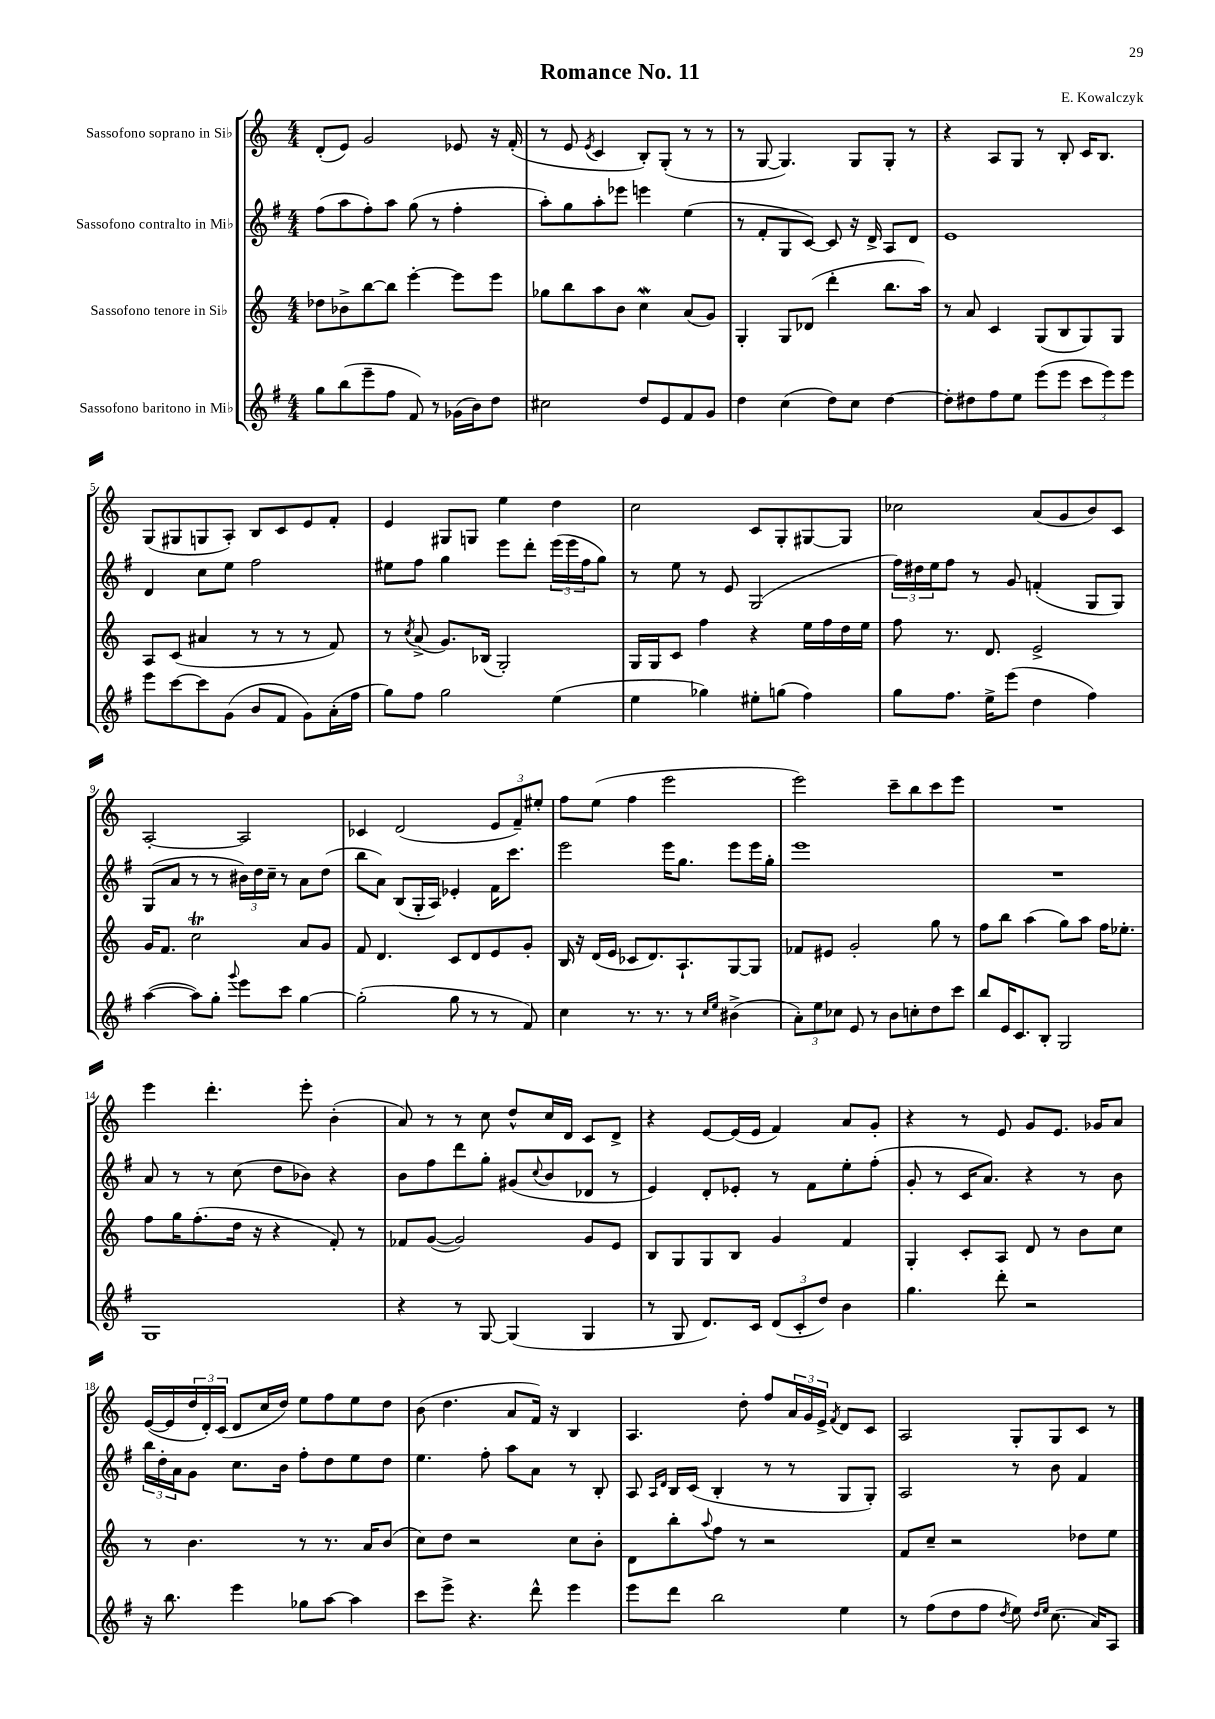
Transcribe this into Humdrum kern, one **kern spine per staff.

**kern	**kern	**kern	**kern
*part4	*part3	*part2	*part1
*staff4	*staff3	*staff2	*staff1
*I"Sassofono baritono in Mi♭	*I"Sassofono tenore in Si♭	*I"Sassofono contralto in Mi♭	*I"Sassofono soprano in Si♭
*clefG2	*clefG2	*clefG2	*clefG2
*k[f#]	*k[]	*k[f#]	*k[]
*M4/4	*M4/4	*M4/4	*M4/4
=1	=1	=1	=1
8gg\L	8dd-X\L	(8ff#\L	(8d'/L
(8bb\	8b-X^\	8aa\	8e/J)
8eee~\	[8bb\	8ff#'\)	2g/
8ff#\J	8bb\J]	8aa\J	.
8f#/)	[4eee'\	(8gg\	.
8r	.	8r	.
(16g-X\LL	8eee\L]	4ff#'\	8e-X/
16b\J)	.	.	.
8dd\J	8eee\J	.	16r
.	.	.	(16f'/
=2	=2	=2	=2
2cc#X\	8gg-X\L	8aa'\L)	8r
.	8bb\	8gg\	8e/
.	.	.	8qe/
.	8aa\	8aa'\	4c/
.	8b\J	8eee-X\J	.
8dd/L	4ccw\	4eeen\	8B'/L)
8e/	.	.	(8G'/J
8f#/	(8a/L	(4ee\	8r
8g/J	8g/J)	.	8r
=3	=3	=3	=3
4dd\	4G'/	8r	8r
.	.	8f#'/L	[8G/
(4cc\	8G/L	8G/	4.G/])
.	(8d-X/J	[8c/J)	.
8dd\L)	4ddd'\	8c/]	.
8cc\J	.	16r	8G/L
.	.	16d^/	.
[4dd\	8.bb\L	8A/L	8G'/J
.	.	8d/J	8r
.	16aa\Jk)	.	.
=4	=4	=4	=4
8dd'\L]	8r	1e	4r
8dd#X\	8a/	.	.
8ff#\	4c/	.	8A/L
8ee\J	.	.	8G/J
(8eee\L	(8G/L	.	8r
8eee\J	8B/	.	8B'/
12ccc\L	8G/)	.	16c/KL
.	.	.	8.B/J
12eee\)	.	.	.
.	8G/J	.	.
12eee\J	.	.	.
!!LO:LB:g=z
=5	=5	=5	=5
8eee\L	8A/L	4d/	(8G/L
[8ccc\	(8c/J	.	8G#X/
8ccc\]	4a#X/	8cc\L	8Gn/
(8g\J	.	8ee\J	8A'/J)
8b/L	8r	2ff#\	8B/L
8f#/J	8r	.	8c/
8g\L)	8r	.	8e/
(16a'\L	8f/)	.	8f'/J
16ff#\JJ	.	.	.
=6	=6	=6	=6
8gg\L)	8r	8ee#X\L	4e/
.	8qcc/	.	.
8ff#\J	(8a^/	8ff#\J	.
2gg\	8.g/L)	4gg\	8G#X/L
.	.	.	8Gn/J
.	(16B-X/Jk	.	.
.	2G'/)	8eee\L	4ee\
.	.	8ddd'\J	.
(4ee\	.	(24eee\LL	4dd\
.	.	24eee\	.
.	.	24ff#\J	.
.	.	8gg\J)	.
=7	=7	=7	=7
4ee\	16G/LL	8r	2cc\
.	16G/J	.	.
.	8c/J	8ee\	.
4gg-X\)	4ff\	8r	.
.	.	8e/	.
8ee#X'\L	4r	(2G/	8c/L
(8ggn\J	.	.	8G'/
4ff#\)	16ee\LL	.	[8G#X/
.	16ff\	.	.
.	16dd\	.	8G#/J]
.	16ee\JJ	.	.
=8	=8	=8	=8
8gg\L	8ff\	24ff#\LL)	2cc-X\
.	.	24dd#X\	.
.	.	24ee\J	.
8.ff#\J	8.r	8ff#\J	.
.	.	8r	.
16ee^\KL	8.d/	.	.
(8eee\J	.	8g/	.
4dd\	2e^/	(4fn'/	(8a/L
.	.	.	8g/
4ff#\)	.	8G/L	8b/)
.	.	8G/J)	8c/J
!!LO:LB:g=z
=9	=9	=9	=9
([4aa\	16g/KL	(8G/L	[2A'/
.	8.f/J	.	.
.	.	8a/J	.
8aa\L])	2ccT\	8r	.
8gg'\J	.	8r	.
8qqggg/	.	.	.
8eee\L	.	24b#X\LL)	2A/]
.	.	24dd\	.
.	.	24cc~\JJ	.
8ccc\J	.	8r	.
[4gg\	8a/L	8a\L	.
.	8g/J	(8dd\J	.
=10	=10	=10	=10
(2gg'\]	8f/	8bb\L	4c-X/
.	4.d/	8a\J)	.
.	.	(8B/L	(2d/
.	.	16G'/L	.
.	.	16A/JJ)	.
8gg\	8c/L	4e-X'/	.
8r	8d/	.	.
8r	8e/	16f#\KL	12e/L
.	.	8.ccc\J	.
.	.	.	12f~/)
8f#/)	8g'/J	.	.
.	.	.	12ee#X'/J
=11	=11	=11	=11
4cc\	16B/	2eee\	8ff\L
.	16r	.	.
.	(16d/LL	.	(8ee\J
.	16e/JJ	.	.
8.r	8c-X/L	.	4ff\
.	8.d/)	.	.
8.r	.	.	.
.	.	16eee\KL	2eee\
.	8.A`/	8.gg\J	.
8r	.	.	.
16qqcc/LL	.	.	.
16qqee/JJ	.	.	.
(4b#X^\	[8G/	8eee\L	.
.	8G/J]	16eee\L	.
.	.	16gg'\JJ	.
=12	=12	=12	=12
12a'\L)	8f-X/L	1eee	2eee\)
12ee\	.	.	.
.	8e#X/J	.	.
12cc-X\J	.	.	.
8e/	2g'/	.	.
8r	.	.	.
8b\L	.	.	8ccc~\L
8ccn'\	.	.	8bb\
8dd\	8gg\	.	8ccc\
8ccc\J	8r	.	8eee\J
=13	=13	=13	=13
8bb/L	8ff\L	1r	1r
16e/K	8bb\J	.	.
8.c/	.	.	.
.	(4aa\	.	.
8B'/J	.	.	.
2G/	8gg\L)	.	.
.	8aa\J	.	.
.	16ff\KL	.	.
.	8.ee-X'\J	.	.
!!LO:LB:g=z
=14	=14	=14	=14
1G	8ff\L	8a/	4eee\
.	16gg\K	8r	.
.	(8.ff'\	.	.
.	.	8r	4.ddd'\
.	16dd\Jk	(8cc\	.
.	16r	.	.
.	4r	8dd\L	.
.	.	8b-X\J)	8eee'\
.	8f'/)	4r	(4b'\
.	8r	.	.
=15	=15	=15	=15
4r	8f-X/L	8b\L	8a/)
.	([8g/J	8ff#\	8r
8r	2g/])	8ddd\	8r
[8G/	.	8gg'\J	8cc\
(4G/]	.	(8g#X/L	8dd^^/L
.	.	8qqcc/	.
.	.	8b/	16cc/L
.	.	.	16d/JJ
4G/	8g/L	8d-X/J	8c/L
.	8e/J	8r	8d^/J
=16	=16	=16	=16
8r	8B/L	4e/)	4r
8G/	8G/	.	.
8.d/L)	8G/	8d'/L	[8e/L
.	8B/J	8e-X'/J	(16e/L]
16c/Jk	.	.	16e/JJ
(12d/L	4g/	8r	4f/)
12c'/	.	.	.
.	.	8f#\L	.
12dd/J)	.	.	.
4b\	4f/	8ee'\	8a/L
.	.	(8ff#'\J	8g'/J
=17	=17	=17	=17
4.gg\	4G'/	8g'/	4r
.	.	8r	.
.	8c'/L	16c/KL	8r
.	.	8.a/J)	.
8ddd'\	8A/J	.	8e/
2r	8d/	4r	8g/L
.	8r	.	8.e/J
.	8b\L	8r	.
.	.	.	16g-X/KL
.	8cc\J	8b\	8a/J
!!LO:LB:g=z
=18	=18	=18	=18
16r	8r	24bb\LL	([16e/LL
.	.	24dd'\	.
8.bb\	.	.	16e/]
.	.	24a\J	.
.	4.b\	8g\J	24dd/
.	.	.	24d'/)
.	.	.	(24c/JJ
4eee\	.	8.cc\L	8d/L
.	.	.	16cc/L
.	.	16b\Jk	16dd/JJ)
8gg-X\L	8r	8ff#'\L	8ee\L
[8aa\J	8.r	8dd\	8ff\
4aa\]	.	8ee\	8ee\
.	16a/KL	.	.
.	(8b/J	8dd\J	8dd\J
=19	=19	=19	=19
8ccc\L	8cc\L)	4.ee\	(8b\
8eee^\J	8dd\J	.	4.dd\
4.r	2r	.	.
.	.	8ff#'\	.
.	.	8aa\L	8a/L
8ddd^^\	.	8a\J	16f/Jk)
.	.	.	16r
4eee\	8cc\L	8r	4B/
.	8b'\J	8B'/	.
=20	=20	=20	=20
8eee\L	8d\L	8A/	4.A/
.	.	16qqA/LL	.
.	.	16qqd/JJ	.
8ddd\J	8bb'\	16B/LL	.
.	.	(16c/JJ	.
.	8qqaa/	.	.
2bb\	8ff\J	4B'/	.
.	8r	.	8dd'\
.	2r	8r	8ff/L
.	.	8r	24a/L
.	.	.	24g/
.	.	.	24e^/JJ
.	.	.	8qf/
4ee\	.	8G/L	8d/L
.	.	8G'/J)	8c/J
=21	=21	=21	=21
8r	8f/L	2A/	2A/
(8ff#\L	8cc~/J	.	.
8dd\	2r	.	.
8ff#\J	.	.	.
8qdd/	.	.	.
8ee\)	.	8r	8G'/L
16qqdd/LL	.	.	.
16qqee/JJ	.	.	.
(8.cc\	.	8b\	8G/
.	8dd-X\L	4f#/	8c/J
16a/KL)	.	.	.
8A/J	8ee\J	.	8r
==	==	==	==
*-	*-	*-	*-
